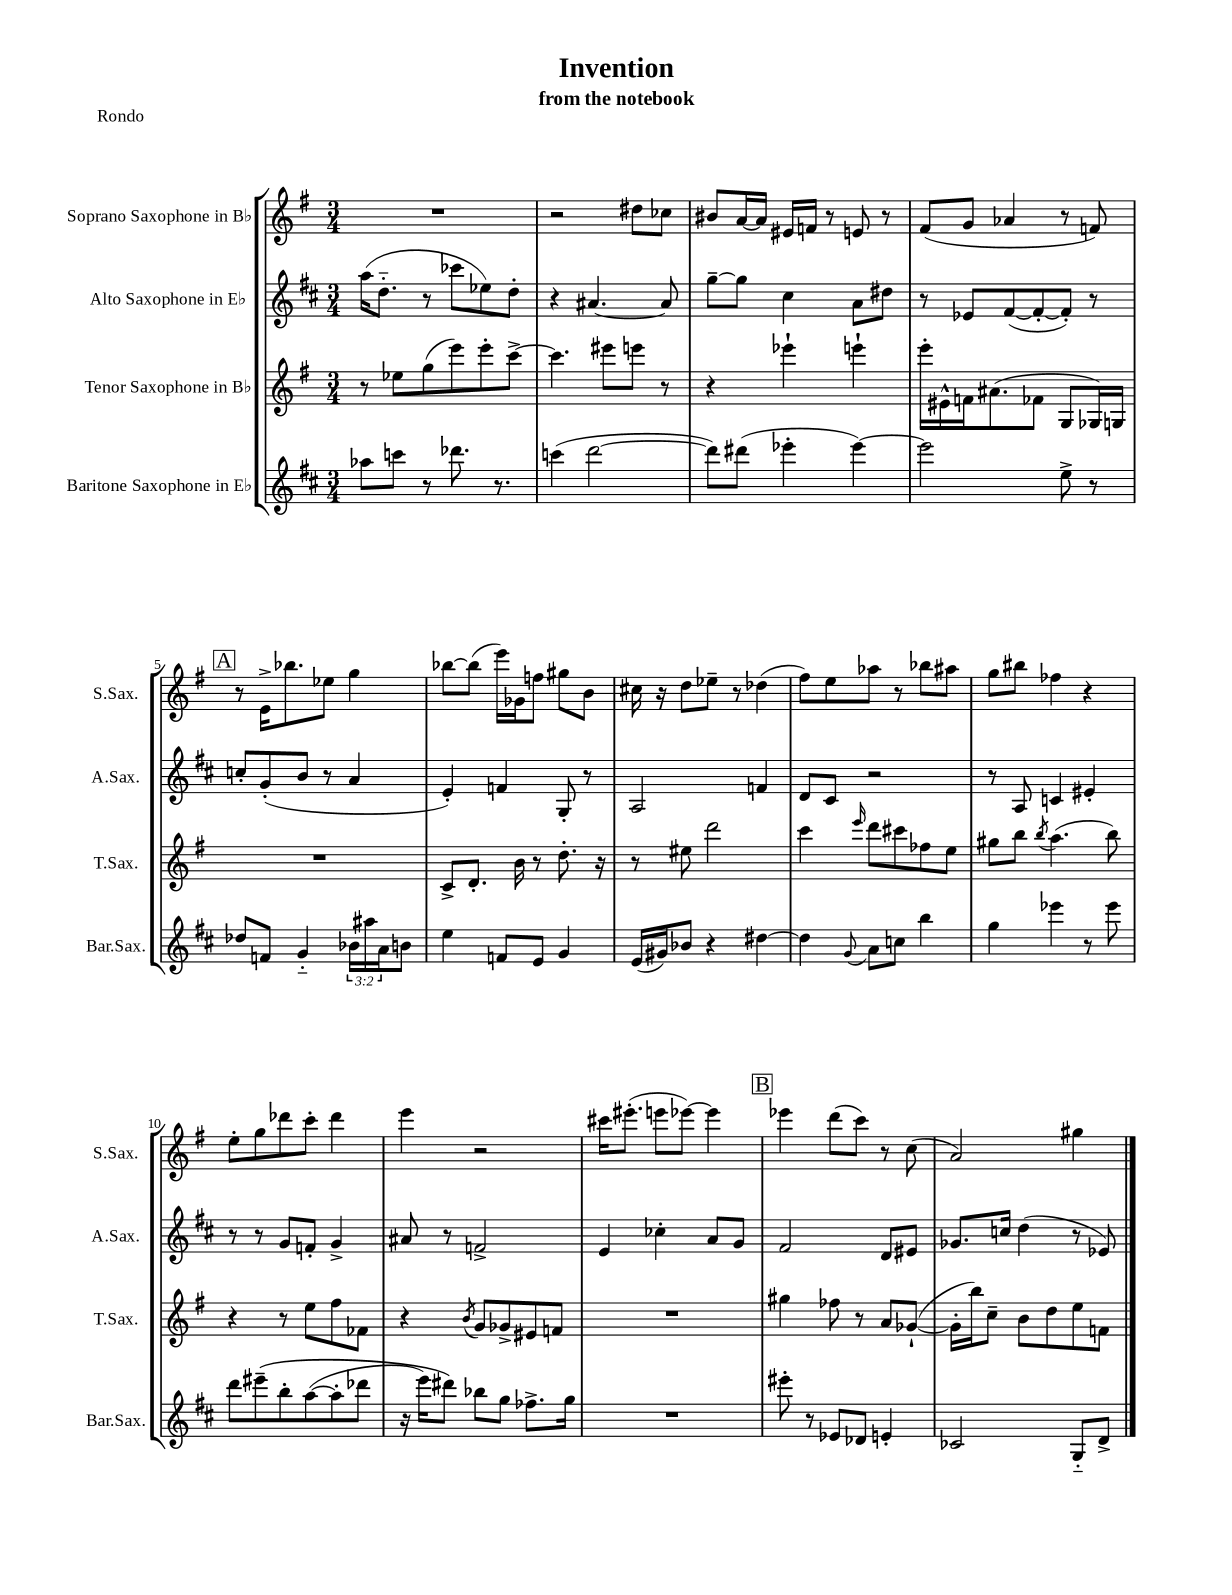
\header { title = "Invention" subtitle = "from the notebook" piece = "Rondo" }
<<
\new StaffGroup <<
\new Staff = "s0" \with { instrumentName = "Soprano Saxophone in Bb" shortInstrumentName = "S.Sax." } {
    \clef treble \key g \major \numericTimeSignature \time 3/4
    R2. |
    r2 dis''8 ces''8 |
    bis'8 a'16~ a'16 eis'16 f'16 r8 e'8 r8 |
    fis'8( g'8 aes'4 r8 f'8) |
    \mark \markup { \box "A" } r8 e'16-> bes''8. ees''8 g''4 |
    bes''8~ bes''8( e'''16) ges'16 f''8 gis''8 b'8 |
    cis''16 r16 d''8 ees''8-- r8 des''4( |
    fis''8) e''8 aes''8 r8 bes''8 ais''8 |
    g''8 bis''8 fes''4 r4 |
    e''8-. g''8 des'''8 c'''8-. des'''4 |
    e'''4 r2 |
    cis'''16 eis'''8.-.( e'''8 ees'''8~) ees'''4 |
    \mark \markup { \box "B" } ees'''4 d'''8( c'''8) r8 c''8( |
    a'2) gis''4 \bar "|." |
}
\new Staff = "s1" \with { instrumentName = "Alto Saxophone in Eb" shortInstrumentName = "A.Sax." } {
    \clef treble \key d \major \numericTimeSignature \time 3/4
    a''16( d''8.-_ r8 ces'''8 ees''8) d''8-. |
    r4 ais'4.~ ais'8 |
    g''8~-- g''8 cis''4 a'8 dis''8 |
    r8 ees'8 fis'8~( fis'8~-. fis'8-.) r8 |
    \mark \markup { \box "A" } c''8-. g'8-.( b'8 r8 a'4 |
    e'4-.) f'4 g8-. r8 |
    a2 f'4 |
    d'8 cis'8 r2 |
    r8 a8 c'4 eis'4-. |
    r8 r8 g'8 f'8-. g'4-> |
    ais'8 r8 f'2-> |
    e'4 ces''4-. a'8 g'8 |
    \mark \markup { \box "B" } fis'2 d'8 eis'8 |
    ges'8. c''16 d''4( r8 ees'8) \bar "|." |
}
\new Staff = "s2" \with { instrumentName = "Tenor Saxophone in Bb" shortInstrumentName = "T.Sax." } {
    \clef treble \key g \major \numericTimeSignature \time 3/4
    r8 ees''8 g''8( e'''8) e'''8-. c'''8~-> |
    c'''4. eis'''8 e'''8 r8 |
    r4 ees'''4-! e'''4-! |
    e'''16-. eis'16-^ f'16 ais'8.( fes'8 g8 ges16) g16 |
    \mark \markup { \box "A" } R2. |
    c'8-> d'8.-. b'16 r8 d''8.-. r16 |
    r8 eis''8 d'''2 |
    c'''4 \grace { e'''16 } d'''8 cis'''8 fes''8 e''8 |
    gis''8 b''8 \acciaccatura { b''8 } a''4.( b''8) |
    r4 r8 e''8 fis''8 fes'8 |
    r4 \acciaccatura { b'8 } g'8 ges'8-> eis'8 f'8 |
    R2. |
    \mark \markup { \box "B" } gis''4 fes''8 r8 a'8 ges'8~-!( |
    ges'16-. b''16) c''8-- b'8 d''8 e''8 f'8 \bar "|." |
}
\new Staff = "s3" \with { instrumentName = "Baritone Saxophone in Eb" shortInstrumentName = "Bar.Sax." } {
    \clef treble \key d \major \numericTimeSignature \time 3/4 \override Staff.TupletNumber.text = #tuplet-number::calc-fraction-text
    aes''8 c'''8 r8 des'''8. r8. |
    c'''4( d'''2~ |
    d'''8) dis'''8( ees'''4-. ees'''4~) |
    ees'''2 e''8-> r8 |
    \mark \markup { \box "A" } des''8 f'8 g'4-_ \tuplet 3/2 { bes'16 ais''16 a'16 } b'8 |
    e''4 f'8 e'8 g'4 |
    e'16( gis'16) bes'8 r4 dis''4~ |
    dis''4 \appoggiatura { g'8 } a'8 c''8 b''4 |
    g''4 ees'''4 r8 ees'''8 |
    d'''8 eis'''8--\( b''8-. a''8~( a''8-. des'''8 |
    r16 e'''16) dis'''8\) bes''8 g''8 fes''8.-> g''16 |
    R2. |
    \mark \markup { \box "B" } eis'''8-. r8 ees'8 des'8 e'4-. |
    ces'2 g8-_ d'8-> \bar "|." |
}
>>
>>
